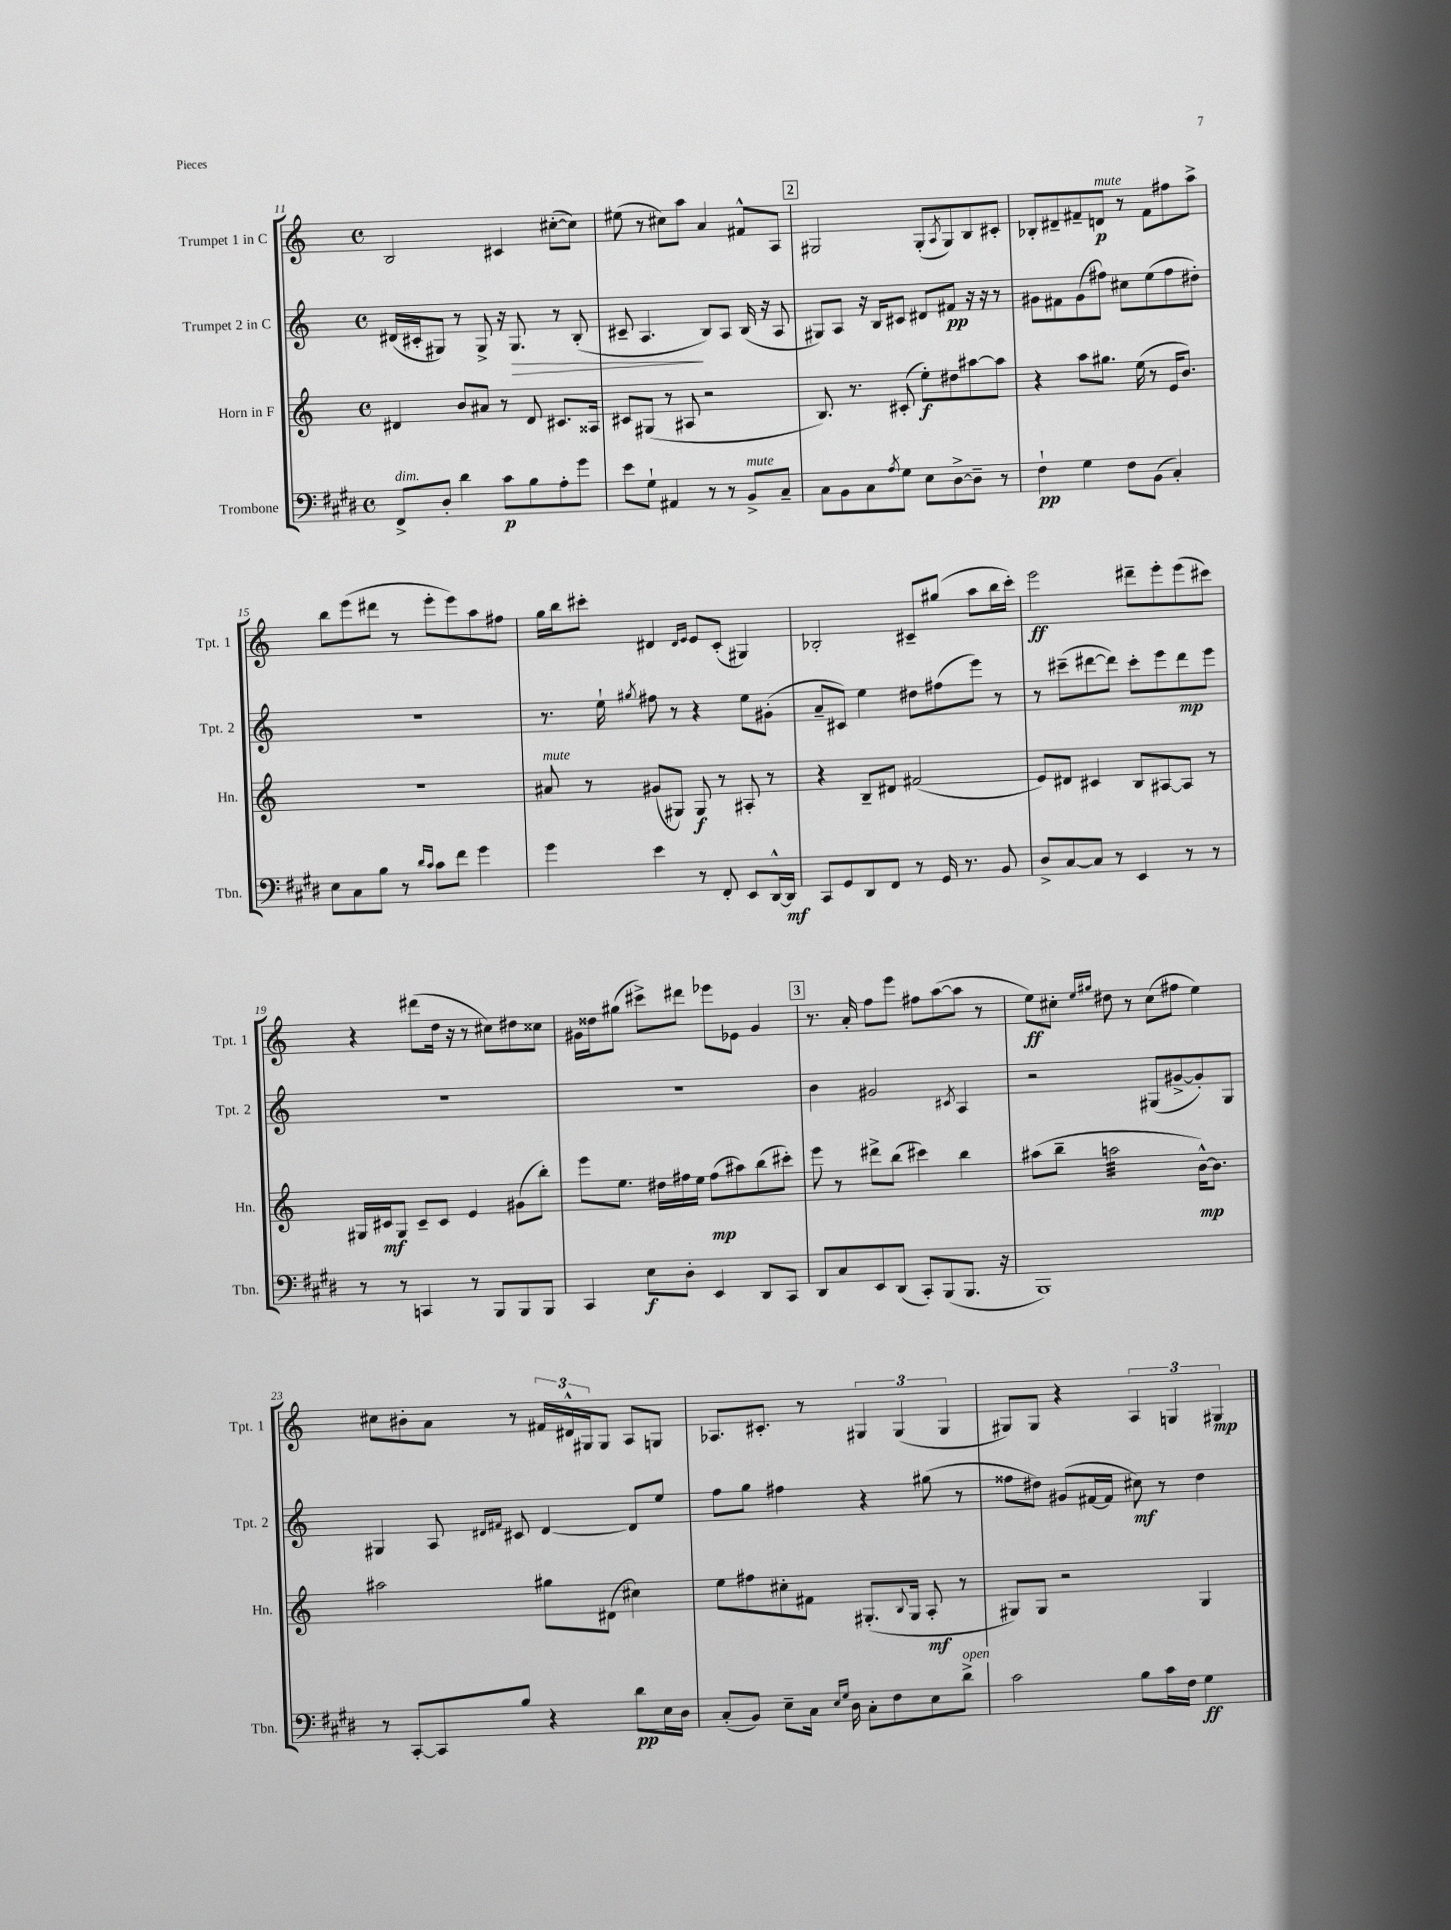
<<
\new StaffGroup <<
\new Staff = "s0" \with { instrumentName = "Trumpet 1 in C" shortInstrumentName = "Tpt. 1" } {
    \clef treble \key c \major \defaultTimeSignature \time 4/4
    b2 cis'4 cis''8~-.( cis''8) |
    eis''8( r8 cis''8) a''8 a'4 fis'8-^ a8 |
    \mark \markup { \box "2" } gis2 gis8-.( \acciaccatura { a8 } gis8) b8 cis'8-. |
    bes8-. dis'8-- fis'8-- d'8\p^\markup { \italic "mute" } r8 fis'8 fis''8 a''8-> |
    b''8 e'''8( dis'''8 r8 e'''8-. e'''8) a''8 fis''8 |
    g''16 b''16 cis'''8-. dis'4 \grace { dis'16 e'16 } e'8 c'8-.( gis4) |
    bes2-. cis'8-- gis''8( a''8 b''16 c'''16-.) |
    e'''2\ff dis'''8-- e'''8-. e'''8( cis'''8) |
    r4 dis'''8( d''16 r16 r8 cis''8) dis''8 cisis''8 |
    gis'16 disis''16 gis''8( cis'''8->) dis'''8 ees'''8 ees'8 gis'4 |
    \mark \markup { \box "3" } r8. a'16-. f''8 e'''8 fis''8 a''8~( a''8 r8 |
    e''8\ff) cis''8-. \grace { e''16 gis''16 } dis''8 r8 cis''8( fis''8 e''4) |
    cis''8 bis'8-. a'8 r8 \tuplet 3/2 { fis'16 dis'16-^ gis16 } gis8 a8 g8 |
    aes8. cis'8.-. r8 \tuplet 3/2 { gis4 gis4( gis4 } |
    gis8) gis8 r4 \tuplet 3/2 { a4 g4 gis4\mp } \bar "|." |
}
\new Staff = "s1" \with { instrumentName = "Trumpet 2 in C" shortInstrumentName = "Tpt. 2" } {
    \clef treble \key c \major \defaultTimeSignature \time 4/4
    dis'16( cis'16-. gis8) r8 gis8-> r16 gis8.\> r8 b8-.( |
    cis'8-- a4.\! b8) a8 b16( r16 a8 |
    \mark \markup { \box "2" } gis8) a8 r16 b16 cis'8 dis'8 fis'8\pp r16 r16 r8 |
    gis'8 fis'8 gis'8( fis''8) cis''8 e''8( fis''8 dis''8-.) |
    R1 |
    r8. e''16-! \acciaccatura { gis''8 } fis''8 r8 r4 e''8 gis'8-.( |
    a'8-- cis'8) e''4 dis''8 fis''8( e'''8) r8 |
    r8 cis'''8--( dis'''8~ dis'''8) cis'''8-. e'''8 dis'''8\mp e'''8 |
    R1 |
    R1 |
    \mark \markup { \box "3" } b'4 gis'2 \acciaccatura { cis'8 } a4 |
    r2 gis8( gis'8~-> gis'8-.) gis8 |
    gis4 a8 \grace { dis'16 fis'16 } cis'8 dis'4~ dis'8 e''8 |
    f''8 g''8 fis''4 r4 gis''8( r8 |
    fisis''8 dis''8) gis'8( fis'16~ fis'16 cis''8\mf) r8 dis''4 \bar "|." |
}
\new Staff = "s2" \with { instrumentName = "Horn in F" shortInstrumentName = "Hn." } {
    \clef treble \key c \major \defaultTimeSignature \time 4/4
    dis'4 b'8 ais'8 r8 dis'8 cis'8. aisis16 |
    cis'8 gis8( r8 ais8 r2 |
    \mark \markup { \box "2" } b8.) r8. cis'8-.( e''8-.\f) dis''8 ais''8~ ais''8 |
    r4 a''8 gis''8. e''16( r8 e'16 b'8.) |
    R1 |
    ais'8^\markup { \italic "mute" } r8 gis'8( gis8) gis8\f r8 ais8-. r8 |
    r4 b8-- dis'8 fis'2( |
    e'8) dis'8 cis'4 b8 ais8~ ais8 r8 |
    gis16 cis'16\mf gis8 cis'8-- cis'8 e'4 gis'8( b''8-.) |
    e'''8 e''8. dis''16 fis''16 e''16 fis''8\mp( ais''8) b''8( cis'''8-.) |
    \mark \markup { \box "3" } e'''8 r8 dis'''8-> b''8( cis'''4) b''4 |
    ais''8( b''8-- a''2:32 b'16~-^\mp) b'8. |
    ais''2 gis''8 dis'8( cis''4) |
    e''8 fis''8 cis''8-. fis'8 gis8.-.( \appoggiatura { b8 } gis16 a8-.\mf r8 |
    gis8) gis8 r2 gis4 \bar "|." |
}
\new Staff = "s3" \with { instrumentName = "Trombone" shortInstrumentName = "Tbn." } {
    \clef bass \key e \major \defaultTimeSignature \time 4/4
    fis,8->^\markup { \italic "dim." } dis8-. dis'4 cis'8\p b8 a8-. gis'8 |
    e'8 gis8-! ais,4 r8 r8 b,8->^\markup { \italic "mute" } cis8-- |
    \mark \markup { \box "2" } cis8 b,8 cis8 \acciaccatura { a8 } gis8 e8 dis8~-> dis8-- r8 |
    fis4-!\pp gis4 fis8 b,8( cis4-.) |
    e8 cis8 b8 r8 \grace { dis'16 cis'16 } cis'8 fis'8 gis'4 |
    gis'4 e'4 r8 fis,8-. e,8 dis,16~-^ dis,16\mf |
    cis,8 gis,8 dis,8 fis,8 r8 gis,16 r8. b,8 |
    dis8-> cis8~ cis8 r8 e,4 r8 r8 |
    r8 r8 c,4 r8 b,,8 b,,8 b,,8 |
    cis,4 e8\f dis8-. e,4 dis,8 cis,8 |
    \mark \markup { \box "3" } dis,8 cis8 e,8 dis,8( cis,8-.) b,,8( b,,8. r16 |
    b,,1) |
    r8 cis,8~-. cis,8 b8 r4 dis'8\pp e16 dis16 |
    cis8-.( b,8) e8-- cis16 \grace { e16 gis16 } dis16 cis8-. fis8 e8 dis'8->^\markup { \italic "open" } |
    cis'2 b8 cis'16 fis16 gis4\ff \bar "|." |
}
>>
>>
\layout { \context { \Score currentBarNumber = #11 } }
